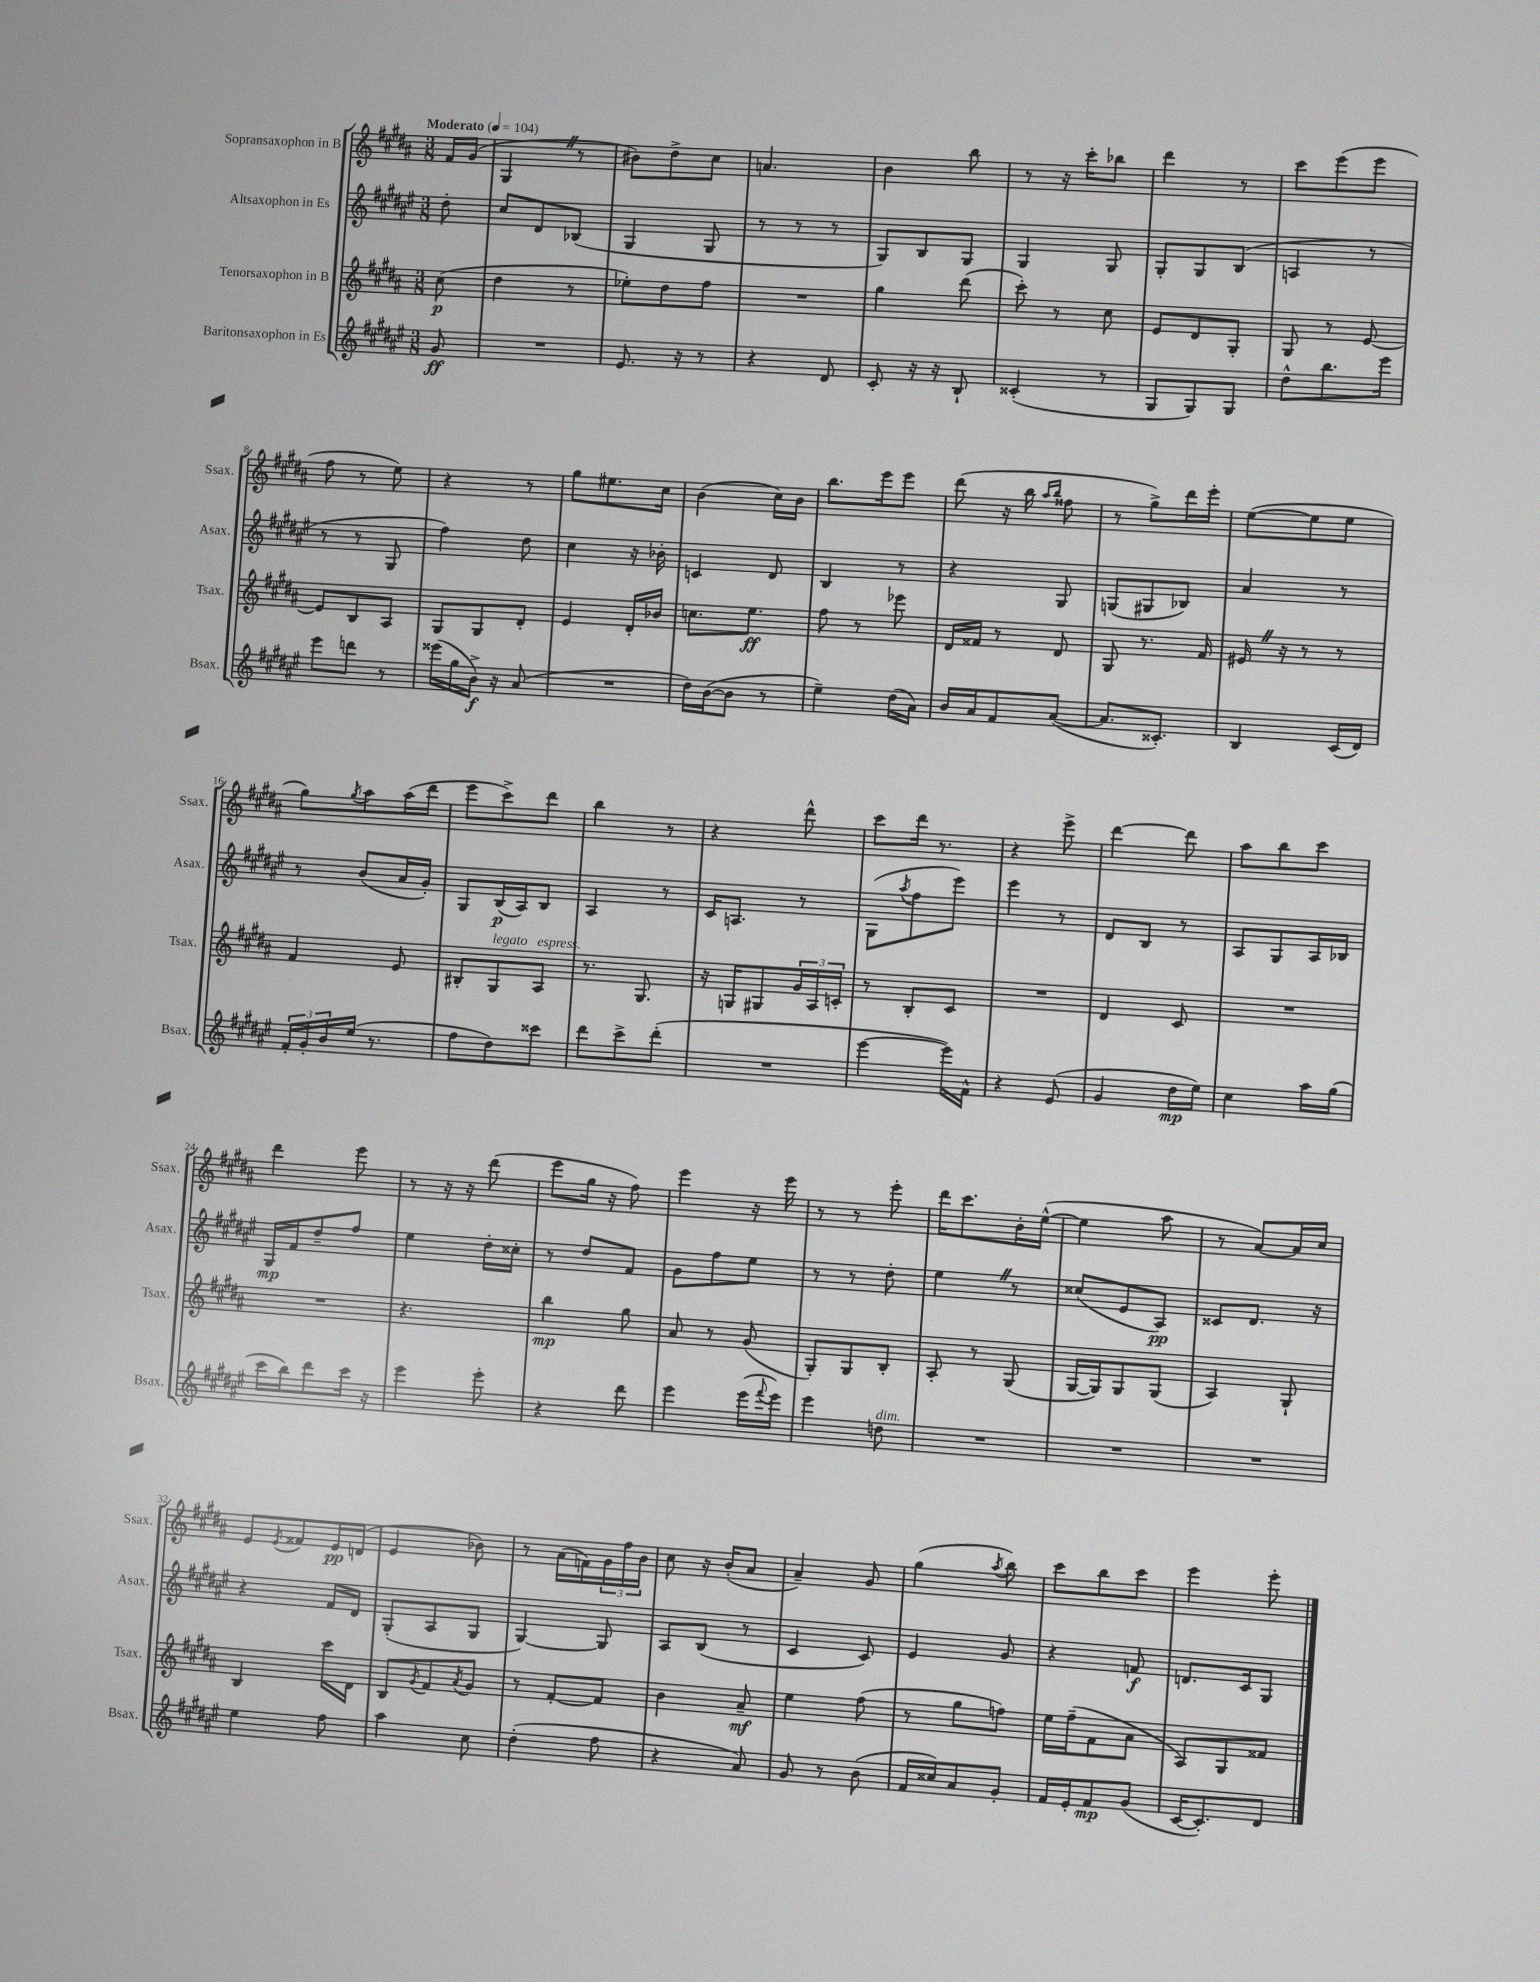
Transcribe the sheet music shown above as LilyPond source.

<<
\new StaffGroup <<
\new Staff = "s0" \with { instrumentName = "Sopransaxophon in B" shortInstrumentName = "Ssax." } {
    \clef treble \key b \major \numericTimeSignature \time 3/8 \partial 8 \tempo "Moderato" 4 = 104
    fis'16 gis'16( |
    gis4 \once \override BreathingSign.text = \markup { \musicglyph "scripts.caesura.straight" } \breathe r8 |
    bis'8) dis''8-> cis''8 |
    a'4. |
    b'4 b''8 |
    r8 r16 cis'''16-. bes''8 |
    dis'''4 r8 |
    cis'''8 e'''8( e'''8 |
    fis''8 r8 e''8) |
    r4 r8 |
    gis''8 eis''8. cis''16 |
    b'4( cis''16) b'16 |
    b''8. e'''16 e'''8 |
    dis'''8( r16 b''16 \grace { ais''16 b''16 } fisis''8 |
    r8 gis''8->) dis'''16 e'''16-. |
    e''8~( e''8 e''8 |
    gis''8) \acciaccatura { gis''8 } ais''8 ais''16( dis'''16 |
    e'''8 cis'''8->) dis'''8 |
    b''4 r8 |
    r4 dis'''8-^ |
    cis'''8 dis'''16 r8. |
    r4 e'''8-> |
    dis'''4~ dis'''8 |
    ais''8 b''8 cis'''8 |
    dis'''4 e'''8 |
    r8 r16 r16 dis'''8( |
    e'''8 gis''16 r16 fis''8) |
    e'''4 r16 e'''16 |
    r8 r8 e'''8-. |
    dis'''16 cis'''8. b'16-. e''16~-^( |
    e''4 ais''8 |
    r8 ais'8~) ais'16 cis''16 |
    e'8 \acciaccatura { e'8 } fisis'8 e'16\pp d'16( |
    e'4 bes'8) |
    r8 ais'16( f'16) \tuplet 3/2 { gis'16 fis''16 b'16 } |
    cis''8 r16 b'16-.( ais'8 |
    ais'4--) gis'8 |
    gis''4( \acciaccatura { ais''8 } b''8) |
    cis'''8 b''8 cis'''8 |
    e'''4 e'''8-. \bar "|." |
}
\new Staff = "s1" \with { instrumentName = "Altsaxophon in Es" shortInstrumentName = "Asax." } {
    \clef treble \key fis \major \numericTimeSignature \time 3/8 \partial 8
    dis''8-. |
    cis''8 dis'8 bes8( |
    gis4 gis8 |
    r8 r8 r8 |
    gis8) b8 gis8 |
    gis4 gis8 |
    gis8-. gis8 b8( |
    a4 r8 |
    r8 r8 gis8 |
    fis''4) dis''8 |
    cis''4 r16 bes'16-. |
    c'4 dis'8 |
    b4 r8 |
    r4 gis8 |
    g8( gis8 bes8) |
    ais'4 r8 |
    r8 b'8( ais'16 gis'16-.) |
    gis8 b16\p( ais16) b8 |
    ais4 r8 |
    cis'16 a8. r8 |
    gis8( \acciaccatura { ais''8 } fis''8 eis'''8) |
    eis'''4 r8 |
    dis'8 b8 r8 |
    ais8 gis8 ais16 bes16 |
    gis16\mp fis'16 dis''8-- fis''8 |
    eis''4 dis''16-. cisis''16-. |
    r8 dis''8 fis'8 |
    gis'8 fis''8 eis''8 |
    r8 r8 dis''8-. |
    eis''4 \once \override BreathingSign.text = \markup { \musicglyph "scripts.caesura.straight" } \breathe r8 |
    cisis''8( eis'8 ais8\pp) |
    cisis'8 dis'8. r16 |
    r4 fis'16 dis'16 |
    gis8-.( ais8 gis8 |
    gis4~) gis8 |
    ais8 b8( r8 |
    cis'4 cis'8) |
    eis'4 gis'8 |
    r4 f'8\f |
    d'8. cis'16 gis8 \bar "|." |
}
\new Staff = "s2" \with { instrumentName = "Tenorsaxophon in B" shortInstrumentName = "Tsax." } {
    \clef treble \key b \major \numericTimeSignature \time 3/8 \partial 8
    cis''8\p( |
    dis''4 r8 |
    ees''8-.) dis''8 fis''8 |
    R4. |
    gis''4 dis'''8( |
    cis'''8-.) r8 cis''8 |
    e'8 dis'8 gis8-. |
    gis8 r8 e'8~ |
    e'8 b8 ais8 |
    gis8 gis8 dis'8-. |
    e'4 dis'16-. bes'16 |
    c''8. e''8.\ff |
    fis''8 r8 ees'''8 |
    dis'16 fisis'16 r8 dis'8 |
    gis8 r8. fis'16 |
    eis'16 \once \override BreathingSign.text = \markup { \musicglyph "scripts.caesura.straight" } \breathe r16 r8 r8 |
    fis'4 e'8 |
    bis8-. gis8^\markup { \italic "legato" } ais8^\markup { \italic "espress." } |
    r8. gis8. |
    r16 g16 gis8 \tuplet 3/2 { gis'16 ais16 c'16-. } |
    r8 b8-. cis'8 |
    R4. |
    dis'4 cis'8 |
    R4. |
    R4. |
    r4. |
    b''4\mp gis''8 |
    ais'8 r8 gis'8( |
    gis8-.) gis8 b8-. |
    ais8-. r8 gis8( |
    gis16~ gis16) gis8 gis8( |
    ais4) gis8-! |
    b4 cis'''16 dis'16 |
    b8 \acciaccatura { gis'8 } fis'8 \acciaccatura { ais'8 } gis'8 |
    r8 fis'8~-. fis'8 |
    b'4 ais'8--\mf |
    e''4 fis''8( |
    r8 gis''8 f''8) |
    e''16 fis''16--( fis'8 ais'8 |
    ais8) gis8 fisis'8 \bar "|." |
}
\new Staff = "s3" \with { instrumentName = "Baritonsaxophon in Es" shortInstrumentName = "Bsax." } {
    \clef treble \key fis \major \numericTimeSignature \time 3/8 \partial 8
    gis'8\ff |
    R4. |
    eis'8. r16 r8 |
    r4 dis'8 |
    cis'8-. r16 r16 b8-! |
    cisis'4-.( r8 |
    gis8 gis8) gis8 |
    dis''8-^ b''8. eis'''16 |
    eis'''8 d'''8 r8 |
    eisis'''16( gis''16 b'16->\f) r16 ais'8( |
    R4. |
    dis''16) b'16~( b'8 r8 |
    eis''4--) dis''16( ais'16) |
    b'16 ais'16 fis'8 ais'8~( |
    ais'8. cisis'8.-.) |
    b4 cis'16( dis'16) |
    \tuplet 3/2 { fis'16-. gis'16-. b'16 } eis''16( r8. |
    fis''8 dis''8) cisis'''8 |
    dis'''8 cis'''8-> dis'''8-.( |
    R4. |
    eis'''4~ eis'''16) fis'16-^ |
    r4 eis'8( |
    gis'4 dis''16\mp eis''16) |
    cis''4 ais''16 gis''16( |
    cis'''16 b''16) dis'''8 cis'''16 r16 |
    eis'''4 eis'''8-. |
    r4 dis'''8 |
    eis'''4 eis'''16( \appoggiatura { fis'''8 } eis'''16) |
    eis'''4 d''8^\markup { \italic "dim." } |
    R4. |
    R4. |
    R4. |
    eis''4 fis''8 |
    ais''4 cis''8 |
    dis''4-.( fis''8 |
    r4 ais'8) |
    gis'8 r8 b'8( |
    fis'16 cisis''16) ais'8 gis'8-. |
    fis'16 eis'16-. fis'8\mp gis'8( |
    cis'16~ cis'8.-.) dis'8 \bar "|." |
}
>>
>>
